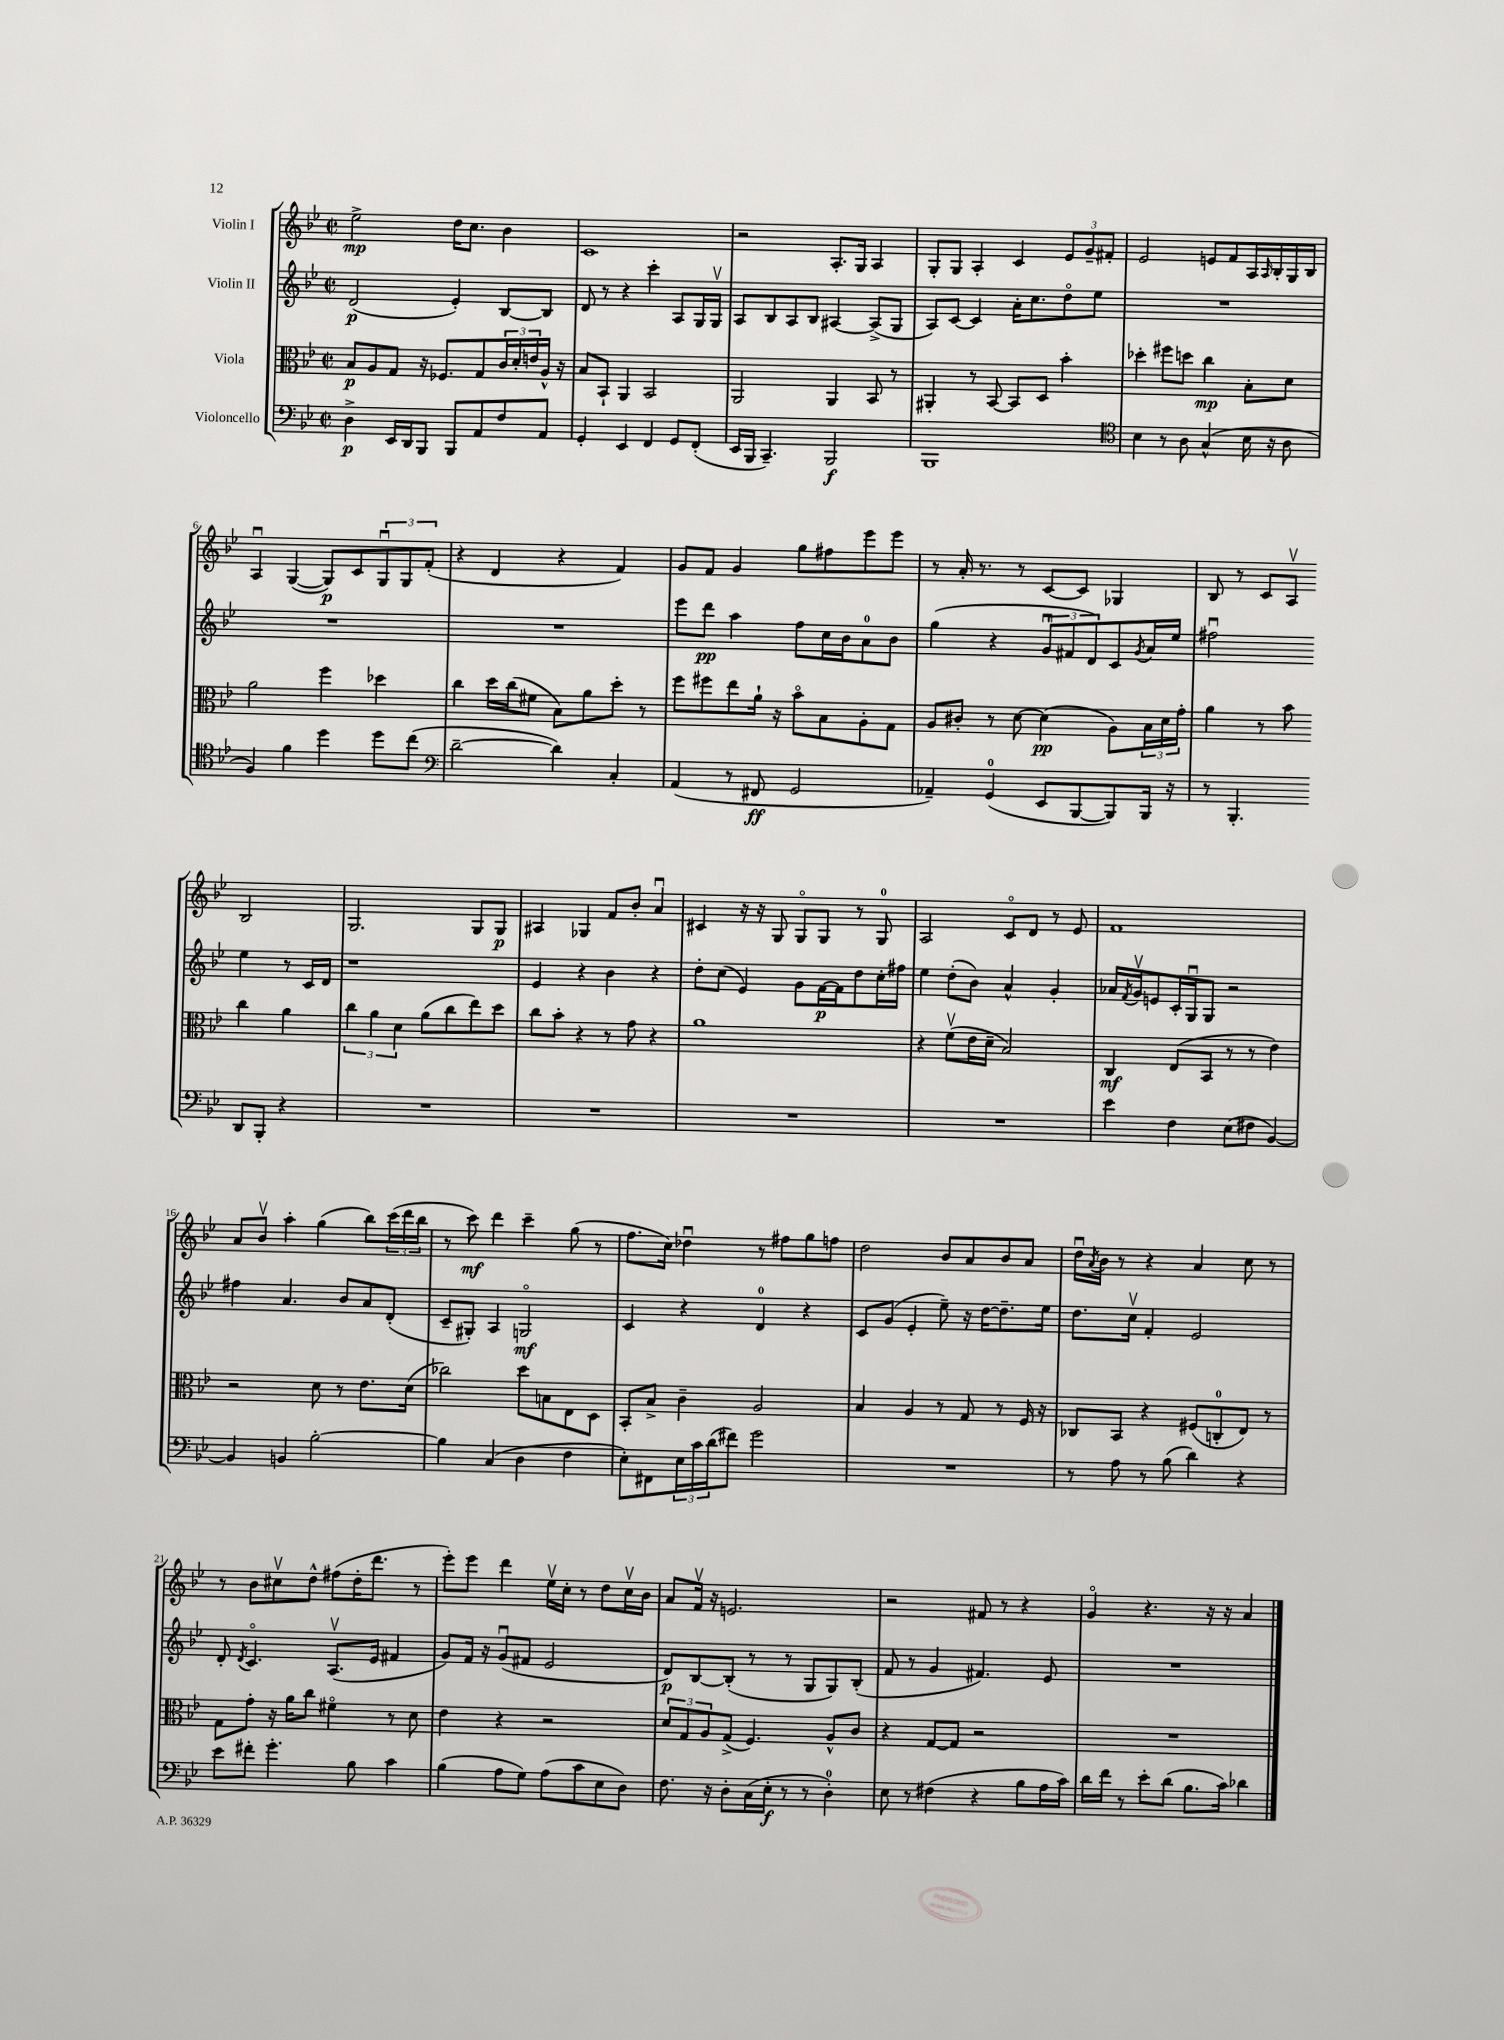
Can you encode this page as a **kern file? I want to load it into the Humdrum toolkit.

**kern	**dynam	**kern	**dynam	**kern	**dynam	**kern	**dynam
*part4	*part4	*part3	*part3	*part2	*part2	*part1	*part1
*staff4	*staff4	*staff3	*staff3	*staff2	*staff2	*staff1	*staff1
*I"Violoncello	*	*I"Viola	*	*I"Violin II	*	*I"Violin I	*
*clefF4	*	*clefC3	*	*clefG2	*	*clefG2	*
*k[b-e-]	*	*k[b-e-]	*	*k[b-e-]	*	*k[b-e-]	*
*M2/2	*	*M2/2	*	*M2/2	*	*M2/2	*
*met(c|)	*	*met(c|)	*	*met(c|)	*	*met(c|)	*
=1	=1	=1	=1	=1	=1	=1	=1
4D^\	p	8B-/L	p	(2d/	p	2ee-^\	mp
.	.	8A/	.	.	.	.	.
16EE-/LL	.	8G/J	.	.	.	.	.
16DD/J	.	.	.	.	.	.	.
8BBB-/J	.	16r	.	.	.	.	.
.	.	8.F-X/L	.	.	.	.	.
8BBB-/L	.	.	.	4e-'/)	.	16dd\KL	.
.	.	.	.	.	.	8.cc\J	.
8AA/	.	8G/	.	.	.	.	.
8F/	.	24c/L	.	[8B-/L	.	4b-\	.
.	.	24d'/	.	.	.	.	.
.	.	24en/	.	.	.	.	.
8AA/J	.	16A^^/JJ	.	8B-/J]	.	.	.
.	.	16r	.	.	.	.	.
=2	=2	=2	=2	=2	=2	=2	=2
4GG'/	.	8B-/L	.	8d/	.	1c	.
.	.	8BB-`/J	.	8r	.	.	.
4EE-/	.	4AA/	.	4r	.	.	.
4FF/	.	2BB-/	.	4ccc'\	.	.	.
8GG/L	.	.	.	8A/L	.	.	.
(8FF'/J	.	.	.	16G/L	.	.	.
.	.	.	.	16Gv/JJ	.	.	.
=3	=3	=3	=3	=3	=3	=3	=3
16EE-/LL	.	2AA/	.	8A/L	.	2r	.
16BBB-/JJ	.	.	.	.	.	.	.
4.CC~/)	.	.	.	8B-/	.	.	.
.	.	.	.	8A/	.	.	.
.	.	.	.	8B-/J	.	.	.
2BBB-/	f	4AA/	.	[4A#X/	.	8.A'/L	.
.	.	.	.	.	.	16G/Jk	.
.	.	8BB-/	.	(8A#^/L]	.	4A/	.
.	.	8r	.	8G/J	.	.	.
=4	=4	=4	=4	=4	=4	=4	=4
1BBB-	.	4AA#X'/	.	8A/L)	.	8G'/L	.
.	.	.	.	[8c/J	.	8G/J	.
.	.	8r	.	4c/]	.	4A'/	.
.	.	[8BB-/	.	.	.	.	.
.	.	8BB-/L]	.	16a'\KL	.	4c/	.
.	.	.	.	8.cc\	.	.	.
.	.	8D/J	.	.	.	.	.
.	.	4b-'\	.	8dd\	.	12e-/L	.
.	.	.	.	.	.	12g~/	.
.	.	.	.	8ee-\J	.	.	.
.	.	.	.	.	.	12f#X'/J	.
=5	=5	=5	=5	=5	=5	=5	=5
*clefC4	*	*	*	*	*	*	*
4B-\	.	4dd-X'\	.	1r	.	2e-/	.
8r	.	8ff#X\L	.	.	.	.	.
8A\	.	8ddn\J	.	.	.	.	.
(4G^^/	.	4cc\	mp	.	.	8en/L	.
.	.	.	.	.	.	8f/	.
16B-\	.	8B-'\L	.	.	.	16A/L	.
.	.	.	.	.	.	16qqA/	.
16r	.	.	.	.	.	16B-'/	.
8A\	.	8d\J	.	.	.	16G/	.
.	.	.	.	.	.	16B-/JJ	.
!!LO:LB:g=z
=6	=6	=6	=6	=6	=6	=6	=6
4F/)	.	2a\	.	1r	.	4Au/	.
4f\	.	.	.	.	.	([4G/	.
4dd\	.	4ff\	.	.	.	8G/L])	p
.	.	.	.	.	.	8c/	.
8dd\L	.	4dd-X\	.	.	.	12Gu/	.
.	.	.	.	.	.	12G/	.
(8cc\J	.	.	.	.	.	.	.
.	.	.	.	.	.	(12f'/J	.
=7	=7	=7	=7	=7	=7	=7	=7
*clefF4	*	*	*	*	*	*	*
[2d~\	.	4cc\	.	1r	.	4r	.
.	.	16dd\LL	.	.	.	4d/	.
.	.	(16cc\J	.	.	.	.	.
.	.	8f#X\J	.	.	.	.	.
4d\])	.	8B-\L)	.	.	.	4r	.
.	.	8a\	.	.	.	.	.
4C'/	.	8dd'\J	.	.	.	4f/)	.
.	.	8r	.	.	.	.	.
=8	=8	=8	=8	=8	=8	=8	=8
(4AA/	.	8ff\L	.	8eee-\L	.	8g/L	.
.	.	8ff#X\	.	8ddd\J	pp	8f/J	.
8r	.	8ee-\	.	4aa\	.	4g/	.
8FF#X/	ff	16a`\Jk	.	.	.	.	.
.	.	16r	.	.	.	.	.
2GG/	.	8b-\L	.	8ff\L	.	8gg\L	.
.	.	8B-\	.	16cc\L	.	8ff#X\	.
.	.	.	.	16b-\J	.	.	.
.	.	8A'\	.	8a\	.	8eee-\	.
.	.	8G\J	.	8b-\J	.	8eee-\J	.
=9	=9	=9	=9	=9	=9	=9	=9
4AA-X~/)	.	8A/L	.	(4gg\	.	8r	.
.	.	8c#X'/J	.	.	.	16a'/	.
.	.	.	.	.	.	8.r	.
(4GG/	.	8r	.	4r	.	.	.
.	.	[8d\	.	.	.	8r	.
8EE-/L	.	(4d\]	pp	12gu/L	.	[8c/L	.
.	.	.	.	12f#X/	.	.	.
[8BBB-/	.	.	.	.	.	8c/J]	.
.	.	.	.	12d/)	.	.	.
8BBB-/])	.	8A\L)	.	8c/	.	4G-X/	.
.	.	.	.	8qg/	.	.	.
16BBB-/Jk	.	24B-\L	.	16a/L	.	.	.
.	.	24d\	.	.	.	.	.
16r	.	.	.	16ee-/JJ	.	.	.
.	.	24g'\JJ	.	.	.	.	.
=10	=10	=10	=10	=10	=10	=10	=10
8r	.	4a\	.	2ff#Xu\	.	8B-/	.
4.BBB-'/	.	.	.	.	.	8r	.
.	.	8r	.	.	.	8c/L	.
.	.	8b-\	.	.	.	8Av/J	.
8DD/L	.	4cc\	.	4ee-\	.	2B-/	.
8BBB-'/J	.	.	.	.	.	.	.
4r	.	4a\	.	8r	.	.	.
.	.	.	.	16c/LL	.	.	.
.	.	.	.	16d/JJ	.	.	.
!!LO:LB:g=z
=11	=11	=11	=11	=11	=11	=11	=11
1r	.	6cc\	.	1r	.	2.G/	.
.	.	6a\	.	.	.	.	.
.	.	6d\	.	.	.	.	.
.	.	(8a\L	.	.	.	.	.
.	.	8cc\	.	.	.	.	.
.	.	8ee-\)	.	.	.	8G/L	.
.	.	8dd\J	.	.	.	8G/J	p
=12	=12	=12	=12	=12	=12	=12	=12
1r	.	8cc\L	.	4e-/	.	4A#X/	.
.	.	8b-'\J	.	.	.	.	.
.	.	4r	.	4r	.	4G-X/	.
.	.	8r	.	4b-\	.	8f/L	.
.	.	8g\	.	.	.	8b-'/J	.
.	.	4r	.	4r	.	4au/	.
=13	=13	=13	=13	=13	=13	=13	=13
1r	.	1a	.	8dd'\L	.	4c#X/	.
.	.	.	.	(8cc\J	.	.	.
.	.	.	.	4e-/)	.	16r	.
.	.	.	.	.	.	16r	.
.	.	.	.	.	.	8G/	.
.	.	.	.	8g\L	.	8G/L	.
.	.	.	.	[16f\L	p	8G/J	.
.	.	.	.	16f\J]	.	.	.
.	.	.	.	8dd\	.	8r	.
.	.	.	.	16cc'\L	.	8G/	.
.	.	.	.	16ff#X\JJ	.	.	.
=14	=14	=14	=14	=14	=14	=14	=14
1r	.	4r	.	4ee-\	.	2A/	.
.	.	(8fv\L	.	(8dd'\L	.	.	.
.	.	16e-\L	.	8b-\J)	.	.	.
.	.	16d~\JJ	.	.	.	.	.
.	.	2B-/)	.	4a^^/	.	8c/L	.
.	.	.	.	.	.	8d/J	.
.	.	.	.	4g'/	.	8r	.
.	.	.	.	.	.	8e-/	.
=15	=15	=15	=15	=15	=15	=15	=15
4e-\	.	4C/	mf	16a-X/LL	.	1f	.
.	.	.	.	8qf/	.	.	.
.	.	.	.	16gv/J	.	.	.
.	.	.	.	8en/	.	.	.
4F\	.	(8E-/L	.	16c'/L	.	.	.
.	.	.	.	16Gu/J	.	.	.
.	.	8BB-/J	.	8G/J	.	.	.
(8E-\L	.	8r	.	2r	.	.	.
8F#X\J	.	8r	.	.	.	.	.
[4BB-/)	.	4e-\)	.	.	.	.	.
!!LO:LB:g=z
=16	=16	=16	=16	=16	=16	=16	=16
4BB-/]	.	2r	.	4ff#X\	.	8a/L	.
.	.	.	.	.	.	8b-v/J	.
4BBn/	.	.	.	4.a/	.	4aa'\	.
[2B-'\	.	8d\	.	.	.	(4gg\	.
.	.	8r	.	8b-/L	.	.	.
.	.	8.e-\L	.	8a/	.	8bb-\L)	.
.	.	.	.	(8d'/J	.	(24ccc\L	.
.	.	.	.	.	.	24ddd\	.
.	.	(16d\Jk	.	.	.	.	.
.	.	.	.	.	.	24bb-\JJ	.
=17	=17	=17	=17	=17	=17	=17	=17
4B-\]	.	2cc-X\)	.	8c~/L	.	8r	.
.	.	.	.	8G#X'/J)	.	8ccc\)	mf
(4C/	.	.	.	4A/	.	4ddd\	.
4D\	.	8dd\L	.	2Gn/	mf	4ccc~\	.
.	.	8Bn\	.	.	.	.	.
4F\	.	8E-\	.	.	.	(8gg\	.
.	.	8D\J	.	.	.	8r	.
=18	=18	=18	=18	=18	=18	=18	=18
8E-'\L)	.	8BB-'/L	.	4c/	.	8.ff\L	.
8FF#X\	.	8B-^/J	.	.	.	.	.
.	.	.	.	.	.	16cc\Jk)	.
24E-\L	.	4c~\	.	4r	.	4dd-Xu\	.
24c\	.	.	.	.	.	.	.
(24d\J	.	.	.	.	.	.	.
8f#X\J)	.	.	.	.	.	.	.
2g\	.	2A/	.	4d/	.	8r	.
.	.	.	.	.	.	8ff#X\L	.
.	.	.	.	4r	.	8gg\	.
.	.	.	.	.	.	8ffn\J	.
=19	=19	=19	=19	=19	=19	=19	=19
1r	.	4B-/	.	8c/L	.	2dd\	.
.	.	.	.	(8g/J	.	.	.
.	.	4A/	.	4e-'/	.	.	.
.	.	8r	.	8ee-~\)	.	8b-/L	.
.	.	8G/	.	16r	.	8a/	.
.	.	.	.	[16dd\KL	.	.	.
.	.	8r	.	8.dd~\]	.	8b-/	.
.	.	16F/	.	.	.	8a/J	.
.	.	16r	.	16ee-\Jk	.	.	.
=20	=20	=20	=20	=20	=20	=20	=20
8r	.	8C-X/L	.	8.dd\L	.	16ddu\LL	.
.	.	.	.	.	.	8qa/	.
.	.	.	.	.	.	16b-\JJ	.
8A\	.	8BB-/J	.	.	.	8r	.
.	.	.	.	16ccv\Jk	.	.	.
8r	.	4r	.	4f'/	.	4r	.
(8B-\	.	.	.	.	.	.	.
4d\)	.	(8F#X/L	.	2e-/	.	4a/	.
.	.	8Cn'/	.	.	.	.	.
4r	.	8E-/J)	.	.	.	8cc\	.
.	.	8r	.	.	.	8r	.
!!LO:LB:g=z
=21	=21	=21	=21	=21	=21	=21	=21
8e-\L	.	8G\L	.	8d'/	.	8r	.
.	.	.	.	8qd/	.	.	.
8f#X'\J	.	8g'\J	.	4.c/	.	8b-\L	.
4.g'\	.	16r	.	.	.	8cc#Xv\	.
.	.	16a\KL	.	.	.	.	.
.	.	8cc\J	.	.	.	8dd^^\J	.
.	.	4f#X\	.	(8.Av/L	.	(8ff#X\L	.
8B-\	.	.	.	.	.	16dd'\K	.
.	.	.	.	16e-/Jk	.	8.ddd\J	.
4c\	.	8r	.	4f#X/	.	.	.
.	.	8d\	.	.	.	8r	.
=22	=22	=22	=22	=22	=22	=22	=22
(4B-\	.	4e-\	.	8g/L)	.	8eee-'\L)	.
.	.	.	.	16f/Jk	.	8eee-\J	.
.	.	.	.	16r	.	.	.
8A\L	.	4r	.	(8gu/L	.	4ddd\	.
8G\J)	.	.	.	8f#X/J	.	.	.
(8A\L	.	2r	.	2e-/	.	16ee-v\LL	.
.	.	.	.	.	.	16cc'\JJ	.
8c\	.	.	.	.	.	8r	.
8E-\	.	.	.	.	.	8dd\L	.
8D\J)	.	.	.	.	.	16ccv\L	.
.	.	.	.	.	.	16b-\JJ	.
=23	=23	=23	=23	=23	=23	=23	=23
8.F\	.	12d/L	.	8d/L)	p	8a/L	.
.	.	12G/	.	.	.	.	.
.	.	.	.	[8B-/	.	16fv/Jk	.
.	.	12A/	.	.	.	.	.
16r	.	.	.	.	.	16r	.
8D'\L	.	(8G^/J	.	(8B-'/J]	.	2.en/	.
(16C\L	.	4.F/)	.	8r	.	.	.
16E-'\JJ	f	.	.	.	.	.	.
8r	.	.	.	8r	.	.	.
8r	.	.	.	8G/L	.	.	.
4D'\)	.	8A^^/L	.	8G/)	.	.	.
.	.	8c/J	.	(8B-'/J	.	.	.
=24	=24	=24	=24	=24	=24	=24	=24
8E-\	.	4r	.	8f/	.	2r	.
8r	.	.	.	8r	.	.	.
(4F#X\	.	[8G/L	.	4g/	.	.	.
.	.	8G/J]	.	.	.	.	.
4r	.	2r	.	4.f#X/)	.	8f#X/	.
.	.	.	.	.	.	8r	.
8B-\L	.	.	.	.	.	4r	.
16A\L	.	.	.	8e-/	.	.	.
16c\JJ)	.	.	.	.	.	.	.
=25	=25	=25	=25	=25	=25	=25	=25
16d\LL	.	1r	.	1r	.	4g/	.
16f\JJ	.	.	.	.	.	.	.
8r	.	.	.	.	.	.	.
8e-'\L	.	.	.	.	.	4.r	.
(8d\J	.	.	.	.	.	.	.
8.B-\L	.	.	.	.	.	.	.
.	.	.	.	.	.	16r	.
16c\Jk)	.	.	.	.	.	16r	.
4d-X\	.	.	.	.	.	4a/	.
==	==	==	==	==	==	==	==
*-	*-	*-	*-	*-	*-	*-	*-
